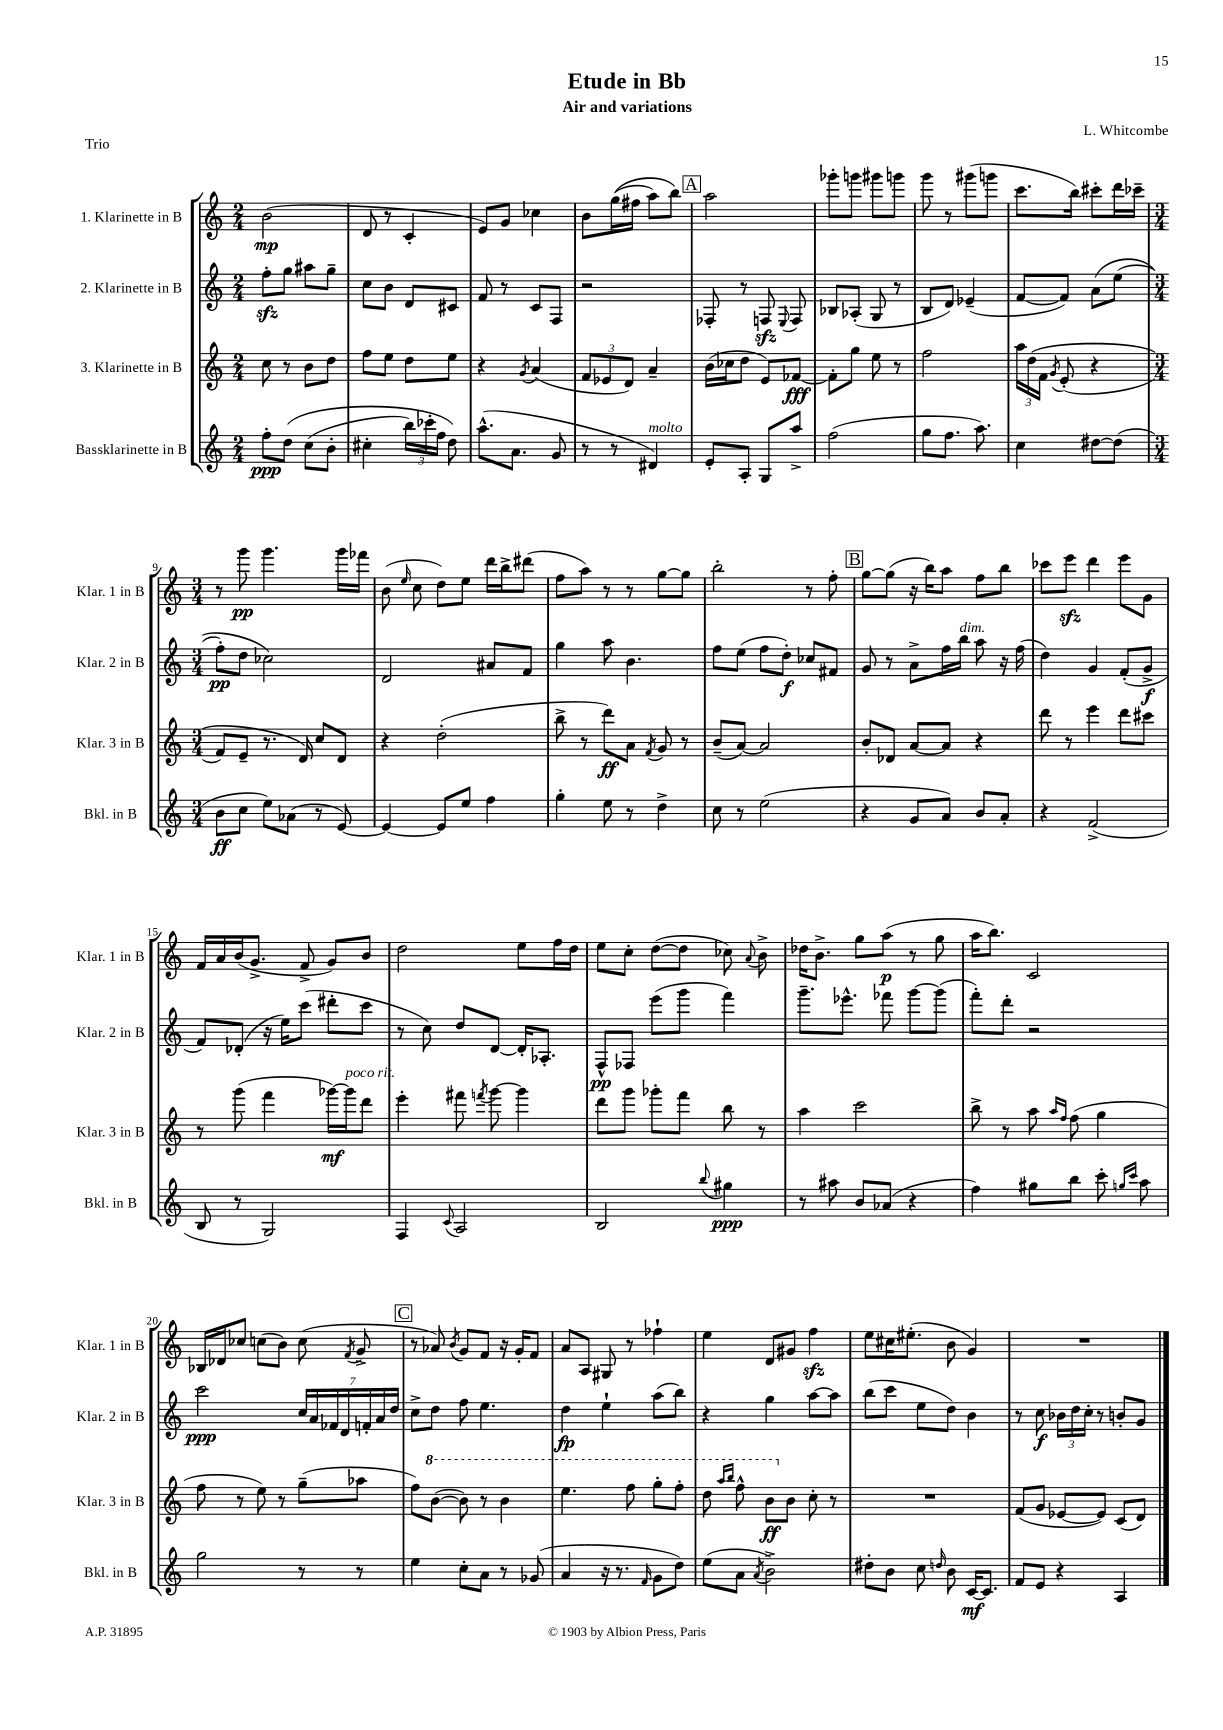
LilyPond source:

\header { title = "Etude in Bb" composer = "L. Whitcombe" subtitle = "Air and variations" piece = "Trio" }
<<
\new StaffGroup <<
\new Staff = "s0" \with { instrumentName = "1. Klarinette in B" shortInstrumentName = "Klar. 1 in B" } {
    \clef treble \key c \major \numericTimeSignature \time 2/4
    \autoBeamOff b'2\mp( |
    d'8 r8 c'4-. |
    e'8[) g'8] ces''4 |
    b'8[ g''16(\( fis''16] a''8[) b''8]\) |
    \mark \markup { \box "A" } a''2 |
    ges'''8[-. g'''8] gis'''8[ g'''8] |
    g'''8 r8 gis'''8[( g'''8] |
    c'''8.[ b''16]) cis'''8[-. d'''16 ces'''16]-- |
    \numericTimeSignature \time 3/4 r8 g'''8\pp g'''4. g'''16[ fes'''16] |
    b'8( \grace { e''16 } c''8 d''8[) e''8] d'''16[ b''16-> dis'''8]( |
    f''8[ a''8]) r8 r8 g''8[~ g''8] |
    b''2-. r8 f''8-. |
    \mark \markup { \box "B" } g''8[~ g''8]( r16 b''16[) a''8] f''8[ b''8] |
    ces'''8[ e'''8]\sfz d'''4 e'''8[ g'8] |
    f'16[ a'16 b'16( g'8.]-> f'8-> g'8[) b'8] |
    d''2 e''8[ f''16 d''16] |
    e''8[ c''8]-. d''8[~( d''8] ces''8) \appoggiatura { a'8 } b'8-> |
    des''16[ b'8.]-> g''8[ a''8]\p( r8 g''8 |
    a''16[ b''8.]) c'2 |
    bes16[ des'16 ces''8] c''8[( b'8]) c''8( \acciaccatura { f'8 } g'8-> |
    \mark \markup { \box "C" } r8 aes'8) \acciaccatura { b'8 } g'8[ f'8] r16 g'16[-. f'8] |
    a'8[ a8] gis8 r8 fes''4-! |
    e''4 d'8[ gis'8] f''4\sfz |
    e''8[ cis''16 eis''8.]-.( b'8 g'4) |
    R2. \bar "|." |
}
\new Staff = "s1" \with { instrumentName = "2. Klarinette in B" shortInstrumentName = "Klar. 2 in B" } {
    \clef treble \key c \major \numericTimeSignature \time 2/4
    \autoBeamOff f''8[-.\sfz g''8] ais''8[ g''8]-- |
    c''8[ b'8] d'8[ cis'8] |
    f'8 r8 c'8[ f8] |
    r2 |
    \mark \markup { \box "A" } fes8-. r8 f8\sfz \appoggiatura { e8 } f8 |
    bes8[ aes8]-.( g8 r8 |
    b8[ d'8]) ees'4--( |
    f'8[~ f'8]) a'8[\( e''8]( |
    \numericTimeSignature \time 3/4 f''8[-.\pp) d''8] ces''2\) |
    d'2 ais'8[ f'8] |
    g''4 a''8 b'4. |
    f''8[ e''8]( f''8[ d''8]-.\f) ces''8[ fis'8] |
    \mark \markup { \box "B" } g'8 r8 a'8[-> f''16 b''16]^\markup { \italic "dim." } a''8 r16 f''16( |
    d''4) g'4 f'8[-.( g'8]->\f |
    f'8[) des'8]-.( r16 e''16[) c'''8]( dis'''8[-. c'''8] |
    r8 c''8) d''8[ d'8]~ d'16[-. aes8.]-. |
    f8[-^\pp fes8] e'''8[( g'''8] f'''4) |
    g'''8.[-- ees'''8.]-^ fes'''8 g'''8[~ g'''8]( |
    f'''8[-.) d'''8]-. r2 |
    c'''2\ppp \tuplet 7/4 { c''16[ a'16 fes'16 d'16 f'16-. a'16 d''16] } |
    \mark \markup { \box "C" } c''8[-> d''8] f''8 e''4. |
    d''4\fp e''4-! a''8[( b''8]) |
    r4 g''4 a''8[~ a''8] |
    b''8[( c'''8] e''8[ d''8]) b'4 |
    r8 c''8\f \tuplet 3/2 { bes'16[ d''16 c''16]-. } r8 b'8[-. g'8] \bar "|." |
}
\new Staff = "s2" \with { instrumentName = "3. Klarinette in B" shortInstrumentName = "Klar. 3 in B" } {
    \clef treble \key c \major \numericTimeSignature \time 2/4
    \autoBeamOff c''8 r8 b'8[ d''8] |
    f''8[ e''8] d''8[ e''8] |
    r4 \acciaccatura { g'8 } a'4( |
    \tuplet 3/2 { f'8[ ees'8 d'8]) } a'4-- |
    \mark \markup { \box "A" } b'16[( ces''16 d''8] e'8[) fes'8]~\fff |
    fes'8[-. g''8] e''8 r8 |
    f''2 |
    \tuplet 3/2 { a''16[ d''16\( f'16] } \acciaccatura { g'8 } e'8-.( r4 |
    \numericTimeSignature \time 3/4 f'8[) e'8]-- r8. d'16\) c''8[ d'8] |
    r4 d''2-.( |
    b''8-> r8 d'''8[\ff) a'8] \acciaccatura { f'8 } g'8 r8 |
    b'8[--( a'8]~) a'2 |
    \mark \markup { \box "B" } b'8[-. des'8] a'8[~ a'8] r4 |
    d'''8 r8 e'''4 d'''8[ cis'''8] |
    r8 g'''8( f'''4 ges'''16[~\mf) ges'''16^\markup { \italic "poco rit." } d'''8] |
    e'''4-. fis'''8 \acciaccatura { f'''8 } g'''8~ g'''4 |
    d'''8[ g'''8] ges'''8[-. f'''8] b''8 r8 |
    a''4 c'''2 |
    b''8-> r8 a''8 \grace { a''16[ f''16] } f''8( g''4 |
    f''8 r8 e''8) r8 g''8[--( aes''8] |
    \mark \markup { \box "C" } f''8[) \ottava #1 b''8]~( b''8) r8 b''4 |
    e'''4. f'''8 g'''8[-. f'''8]-. |
    d'''8 \grace { a'''16[ b'''16] } f'''8-^ b''8[\ff \ottava #0 b'8] c''8-. r8 |
    R2. |
    f'8[( g'8] ees'8[~ ees'8]) c'8[( d'8]) \bar "|." |
}
\new Staff = "s3" \with { instrumentName = "Bassklarinette in B" shortInstrumentName = "Bkl. in B" } {
    \clef treble \key c \major \numericTimeSignature \time 2/4
    \autoBeamOff f''8[-.\ppp d''8]\( c''8[( b'8]-. |
    cis''4-. \tuplet 3/2 { b''16[) ces'''16-. f''16] } d''8\) |
    a''8.[-^( a'8.] g'8 |
    r8 r8 dis'4^\markup { \italic "molto" }) |
    \mark \markup { \box "A" } e'8[-. a8]-. g8[ a''8]-> |
    f''2( |
    g''8[ f''8.] a''8.) |
    c''4 dis''8[~ dis''8]( |
    \numericTimeSignature \time 3/4 b'8[\ff c''8] e''8[) aes'8]( r8 e'8~) |
    e'4~ e'8[ e''8] f''4 |
    g''4-. e''8 r8 d''4-> |
    c''8 r8 e''2( |
    \mark \markup { \box "B" } r4 g'8[ a'8]) b'8[ a'8]-. |
    r4 f'2->( |
    b8 r8 g2) |
    f4 \appoggiatura { c'8 } a2 |
    b2 \appoggiatura { b''8 } gis''4\ppp |
    r8 ais''8 b'8[ aes'8]( r4 |
    f''4) gis''8[ b''8] c'''8-. \grace { g''16[ c'''16] } a''8 |
    g''2 r8 r8 |
    \mark \markup { \box "C" } e''4 c''8[-. a'8] r8 ges'8( |
    a'4 r16 r8. \grace { f'16 } g'8[ d''8]) |
    e''8[( a'8] \acciaccatura { a'8 } b'2->) |
    dis''8[-. b'8] c''8 \grace { d''16 } b'8 c'16[~\mf c'8.] |
    f'8[ e'8] r4 a4 \bar "|." |
}
>>
>>
